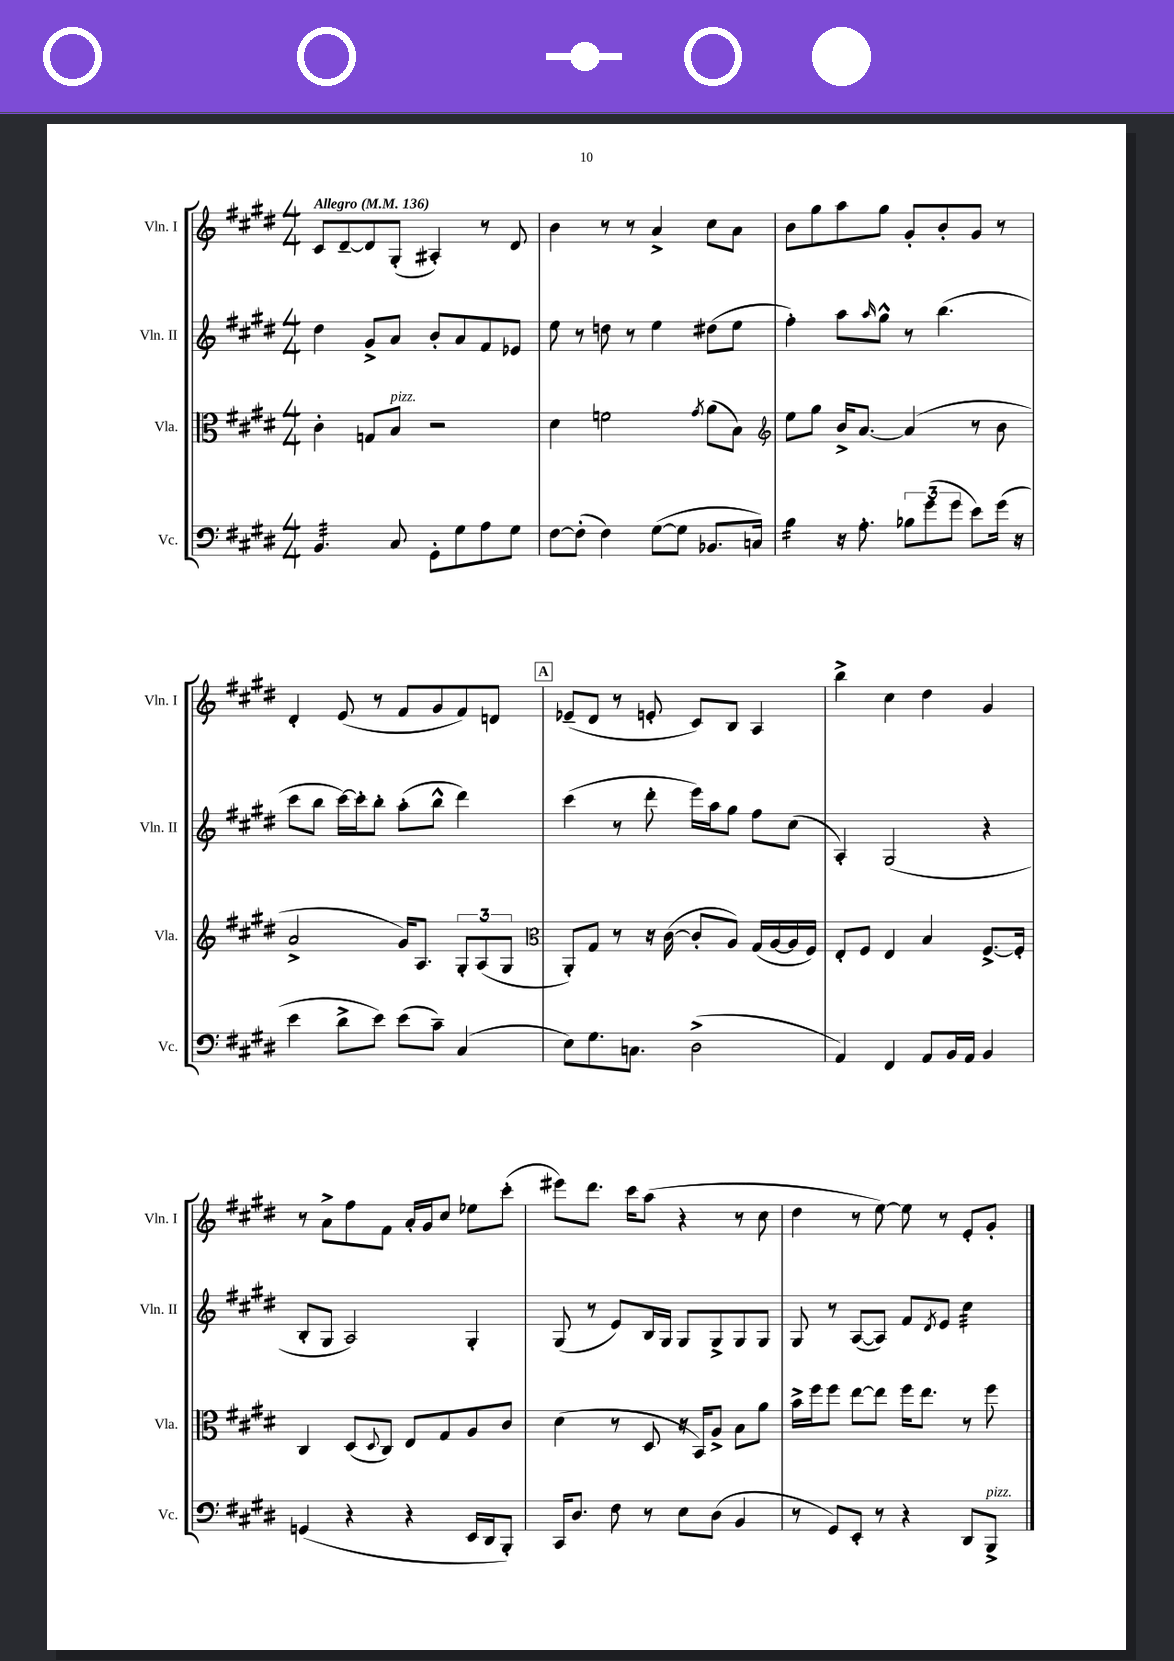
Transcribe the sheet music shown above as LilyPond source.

<<
\new StaffGroup <<
\new Staff = "s0" \with { instrumentName = "Vln. I" shortInstrumentName = "Vln. I" } {
    \clef treble \key e \major \numericTimeSignature \time 4/4 \tempo "Allegro" 4 = 136
    cis'8 dis'8~-- dis'8 gis8-.( ais4-.) r8 dis'8 |
    b'4 r8 r8 a'4-> cis''8 a'8 |
    b'8 gis''8 a''8 gis''8 gis'8-. b'8-. gis'8 r8 |
    dis'4-. e'8( r8 fis'8 gis'8 fis'8) d'8 |
    \mark \markup { \box "A" } ees'8--( dis'8 r8 e'8-. cis'8) b8 a4 |
    b''4-> cis''4 dis''4 gis'4 |
    r8 a'8-> fis''8 fis'8 a'16-. gis'16 cis''8 ees''8 cis'''8-.( |
    eis'''8) dis'''8. cis'''16 a''8( r4 r8 cis''8 |
    dis''4 r8 e''8~) e''8 r8 e'8-. gis'8-. \bar "|." |
}
\new Staff = "s1" \with { instrumentName = "Vln. II" shortInstrumentName = "Vln. II" } {
    \clef treble \key e \major \numericTimeSignature \time 4/4
    dis''4 gis'8-> a'8 b'8-. a'8 fis'8 ees'8 |
    e''8 r8 d''8 r8 e''4 dis''8( e''8 |
    fis''4-.) a''8 \grace { a''16 } gis''8-^ r8 b''4.( |
    cis'''8 b''8 cis'''16~) cis'''16-. b''8-. a''8-.( b''8-^ dis'''4) |
    \mark \markup { \box "A" } cis'''4( r8 dis'''8-. e'''16) a''16 gis''8 fis''8 cis''8( |
    a4-.) gis2( r4 |
    b8-. gis8 a2) gis4-. |
    gis8( r8 e'8) b16 gis16 gis8 gis8-> gis8 gis8 |
    gis8 r8 a8~( a8) fis'8 \acciaccatura { dis'8 } e'8 cis''4:32 \bar "|." |
}
\new Staff = "s2" \with { instrumentName = "Vla." shortInstrumentName = "Vla." } {
    \clef alto \key e \major \numericTimeSignature \time 4/4
    cis'4-. g8 b8^\markup { \italic "pizz." } r2 |
    dis'4 f'2 \acciaccatura { gis'8 } a'8( b8) |
    \clef treble e''8 gis''8 b'16-> a'8.~ a'4( r8 b'8 |
    a'2-> gis'16) a8. \tuplet 3/2 { gis8-. a8( gis8 } |
    \mark \markup { \box "A" } \clef alto a,8-.) gis8 r8 r16 cis'16~( cis'8-. a8) gis16( a16~ a16 fis16) |
    e8-. fis8 e4 b4 fis8.~-> fis16-. |
    cis4 dis8( \appoggiatura { dis8 } cis8) e8 gis8 a8 cis'8 |
    dis'4( r8 dis8 r16 b,16) a8-> b8 a'8 |
    b'16-> fis''16 fis''8 e''8~ e''8 fis''16 e''8. r8 fis''8 \bar "|." |
}
\new Staff = "s3" \with { instrumentName = "Vc." shortInstrumentName = "Vc." } {
    \clef bass \key e \major \numericTimeSignature \time 4/4
    b,4.:32 cis8 gis,8-. gis8 a8 gis8 |
    fis8~ fis8-.( fis4) gis8~( gis8 bes,8. c16) |
    b4:16 r16 a8.-. \tuplet 3/2 { bes8 gis'8( gis'8 } e'8) gis'16( r16 |
    e'4 dis'8-> e'8) e'8( cis'8--) cis4( |
    \mark \markup { \box "A" } e8) gis8. c8. dis2->( |
    a,4) fis,4 a,8 b,16 a,16 b,4 |
    g,4( r4 r4 e,16 dis,16 b,,8-.) |
    cis,16 dis8. fis8 r8 e8 dis8( b,4 |
    r8 gis,8) e,8-. r8 r4 dis,8 b,,8->^\markup { \italic "pizz." } \bar "|." |
}
>>
>>
\layout { \context { \Score \remove "Bar_number_engraver" } }
